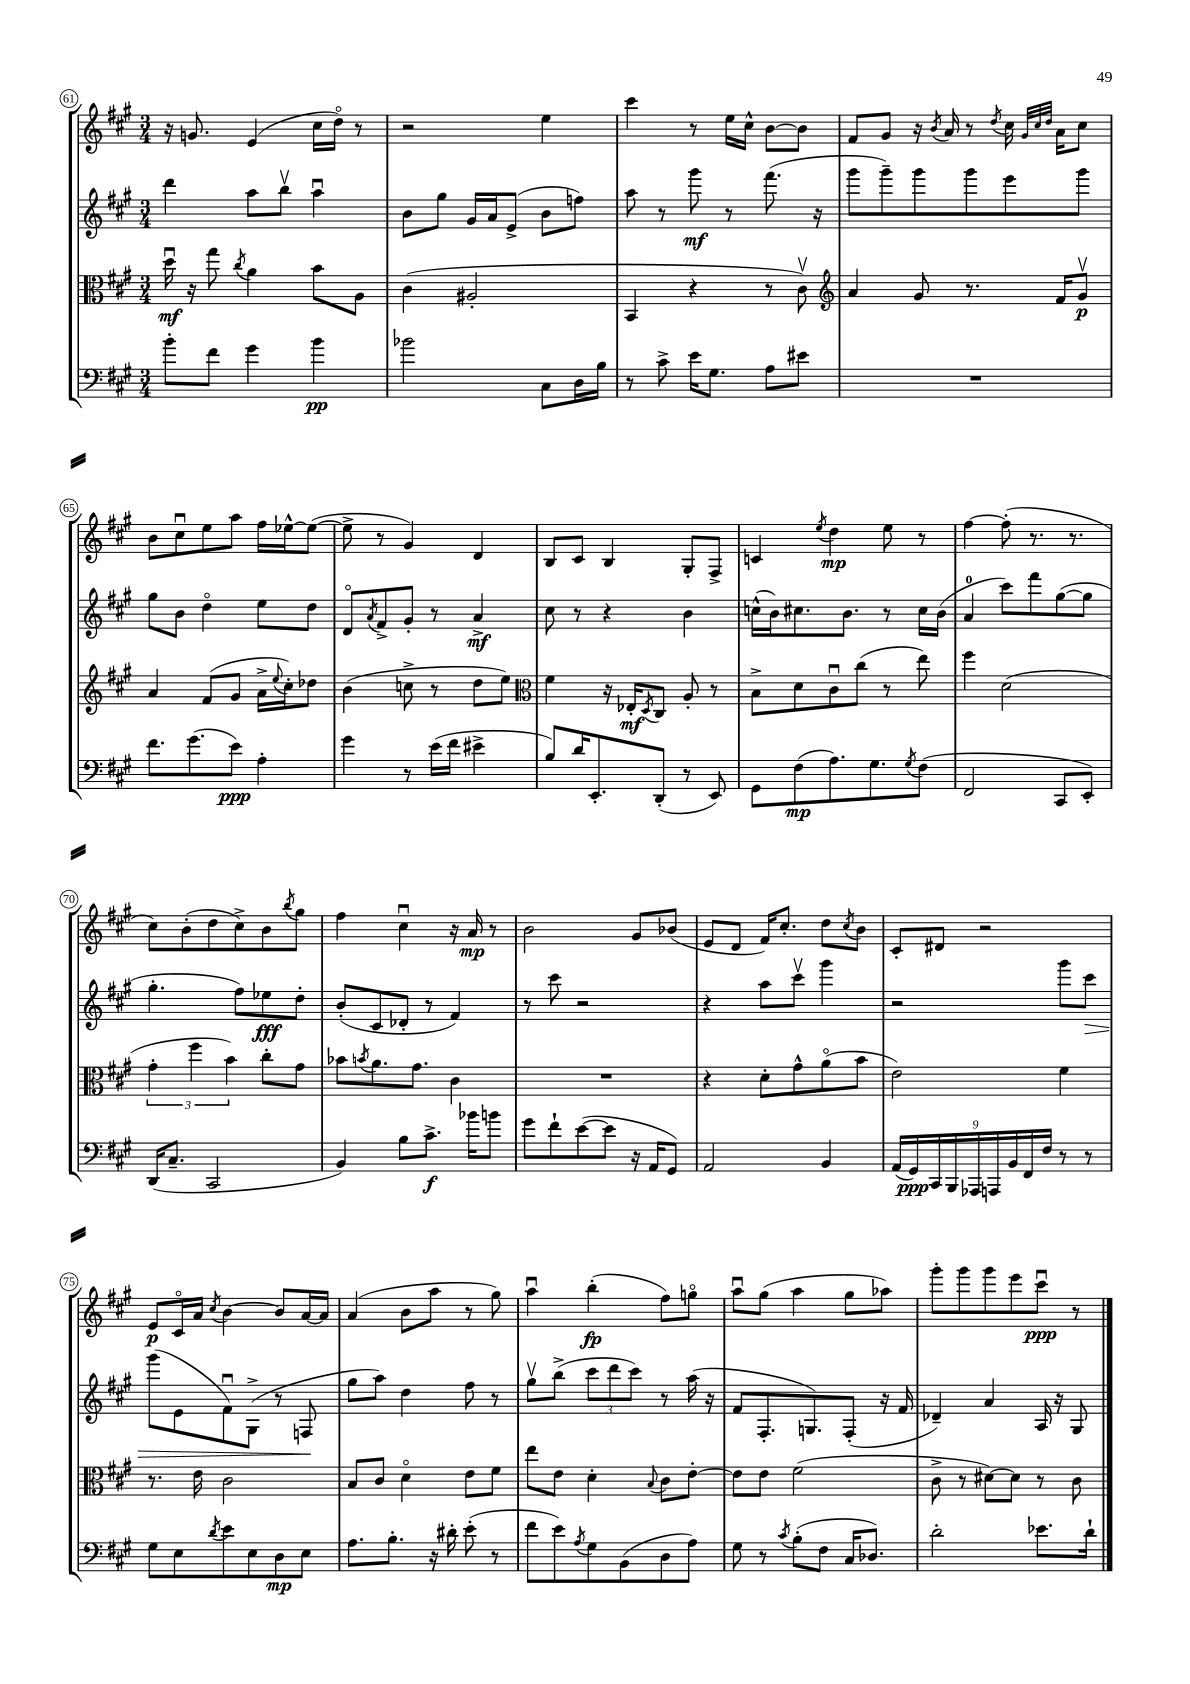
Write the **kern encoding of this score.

**kern	**kern	**kern	**kern
*staff4	*staff3	*staff2	*staff1
*clefF4	*clefC3	*clefG2	*clefG2
*k[f#c#g#]	*k[f#c#g#]	*k[f#c#g#]	*k[f#c#g#]
*M3/4	*M3/4	*M3/4	*M3/4
8b'	16ddu	4ddd	16r
.	16r	.	8.g
8f#	8gg#	.	.
.	8qcc#	.	.
4g#	4a	8aa	(4e
.	.	8bbv	.
4b	8b	4aau	16cc#
.	.	.	16ddo)
.	8A	.	8r
=	=	=	=
2b-	(4c#	8b	2r
.	.	8gg#	.
.	2A#'	16g#	.
.	.	16a	.
.	.	(8e^	.
8C#	.	8b	4ee
16D	.	8ff)	.
16B	.	.	.
=	=	=	=
8r	4BB	8aa	4ccc#
8c#^	.	8r	.
16e	4r	8ggg#	8r
8.G#	.	.	.
.	.	8r	16ee
.	.	.	16cc#^^
8A	8r	(8.fff#	[8b
8e#	8c#v)	.	8b]
.	.	16r	.
=	=	=	=
*	*clefG2	*	*
2.r	4a	8ggg#	8f#
.	.	8ggg#~)	8g#
.	8g#	8ggg#	16r
.	.	.	8qb
.	.	.	16a
.	8.r	8ggg#	8r
.	.	.	8qdd
.	.	8eee	16cc#
.	.	.	32qqg#
.	.	.	32qqcc#
.	.	.	32qqdd
.	16f#	.	16a
.	8g#v	8ggg#	8cc#
=	=	=	=
8.f#	4a	8gg#	8b
.	.	8b	8cc#u
(8.g#	.	.	.
.	(8f#	4ddo	8ee
8e)	8g#	.	8aa
4A'	16a^	8ee	16ff#
.	8qqee	.	.
.	16cc#')	.	[16ee-^^
.	8dd-	8dd	(8ee-_
=	=	=	=
4g#	(4b	8do	8ee-^]
.	.	8qa	.
.	.	8f#^	8r
8r	8cc^	8g#'	4g#)
(16e	8r	8r	.
16f#	.	.	.
4e#^	8dd	4a^	4d
.	8ee)	.	.
=	=	=	=
*	*clefC3	*	*
8B)	4f#	8cc#	8B
16d	.	8r	8c#
8.EE'	.	.	.
.	16r	4r	4B
.	16E-'	.	.
.	8qD	.	.
(8DD'	8C#	.	.
8r	8A'	4b	8G#'
8EE)	8r	.	8F#^
=	=	=	=
8GG#	8B^	(16cc^^	4c
.	.	16b)	.
(8F#	8d	8.cc#	.
.	.	.	8qee
8.A)	8c#u	.	4dd
.	.	8.b	.
.	(8cc#	.	.
8.G#	.	.	.
.	8r	8r	8ee
8qG#	.	.	.
(8F#	8ee)	16cc#	8r
.	.	(16b	.
=	=	=	=
2FF#	4ff#	4a	[4ff#
.	(2d	8ccc#)	(8ff#']
.	.	8fff#	8.r
8CC#	.	([8gg#	.
.	.	.	8.r
8EE')	.	8gg#]	.
=	=	=	=
(16DD	6g#'	4.gg#'	8cc#)
8.C#~	.	.	.
.	.	.	(8b'
.	6ff#	.	.
2CC#	.	.	8dd
.	6b)	.	.
.	.	8ff#)	8cc#^)
.	8cc#'	8ee-	8b
.	.	.	8qbb
.	8g#	8dd'	8gg#
=	=	=	=
4BB)	8b-	(8b'	4ff#
.	8qb	.	.
.	8.a	8c#	.
8B	.	8d-'	4cc#u
.	8.g#	.	.
8.c#^	.	8r	.
.	4c#	4f#)	16r
16b-	.	.	16a
8b	.	.	8r
=	=	=	=
8g#	2.r	8r	2b
8f#`	.	8ccc#	.
([8e	.	2r	.
8e]	.	.	.
16r	.	.	8g#
16AA	.	.	.
8GG#)	.	.	(8b-
=	=	=	=
2AA	4r	4r	8e
.	.	.	8d
.	8d'	8aa	16f#)
.	.	.	8.cc#'
.	8g#^^	8ccc#v	.
4BB	(8ao	4ggg#	8dd
.	.	.	8qcc#
.	8b	.	8b
=	=	=	=
(18AA	2e)	2r	8c#'
18GG#)	.	.	.
18CC#	.	.	.
.	.	.	8d#
18BBB	.	.	.
18AAA-	.	.	.
.	.	.	2r
18AAA	.	.	.
18BB	.	.	.
18FF#	.	.	.
18F#	.	.	.
8r	4f#	8ggg#	.
8r	.	8ccc#	.
=	=	=	=
8G#	8.r	(8ggg#	8e
8E	.	8e	16c#o
.	16e	.	16a
8qd	.	.	8qcc#
8e	2c#	8f#u)	[4b
8E	.	(8G#^	.
8D	.	8r	8b]
8E	.	8F	[16a
.	.	.	16a]
=	=	=	=
8.A	8B	8gg#	(4a
.	8c#	8aa)	.
8.B'	.	.	.
.	4do	4dd	8b
16r	.	.	8aa
16d#'	.	.	.
(8e'	8e	8ff#	8r
8r	8f#	8r	8gg#)
=	=	=	=
8f#	8ee	8gg#v	4aau
8e)	8e	(8bb^	.
8qA	.	.	.
8G#	4d'	12ccc#	(4bb'
.	.	12ddd	.
(8BB	.	.	.
.	.	12ccc#)	.
.	8qqB	.	.
8D	8c#	8r	8ff#)
8A)	[8e'	(16aa	8ggo
.	.	16r	.
=	=	=	=
8G#	8e]	8f#	8aau
8r	8e	8.F#'	(8gg#
8qc#	.	.	.
(8B'	(2f#	.	4aa
.	.	8.G)	.
8F#	.	.	.
16C#	.	(8F#'	8gg#
8.D-)	.	.	.
.	.	16r	8aa-)
.	.	16f#	.
=	=	=	=
2d'	8c#^	4d-~)	8ggg#'
.	8r	.	8ggg#
.	[8d#)	4a	8ggg#
.	8d#]	.	8eee
8.e-	8r	16A	8ccc#u
.	.	16r	.
.	8c#	8G#	8r
16d`	.	.	.
==	==	==	==
*-	*-	*-	*-
